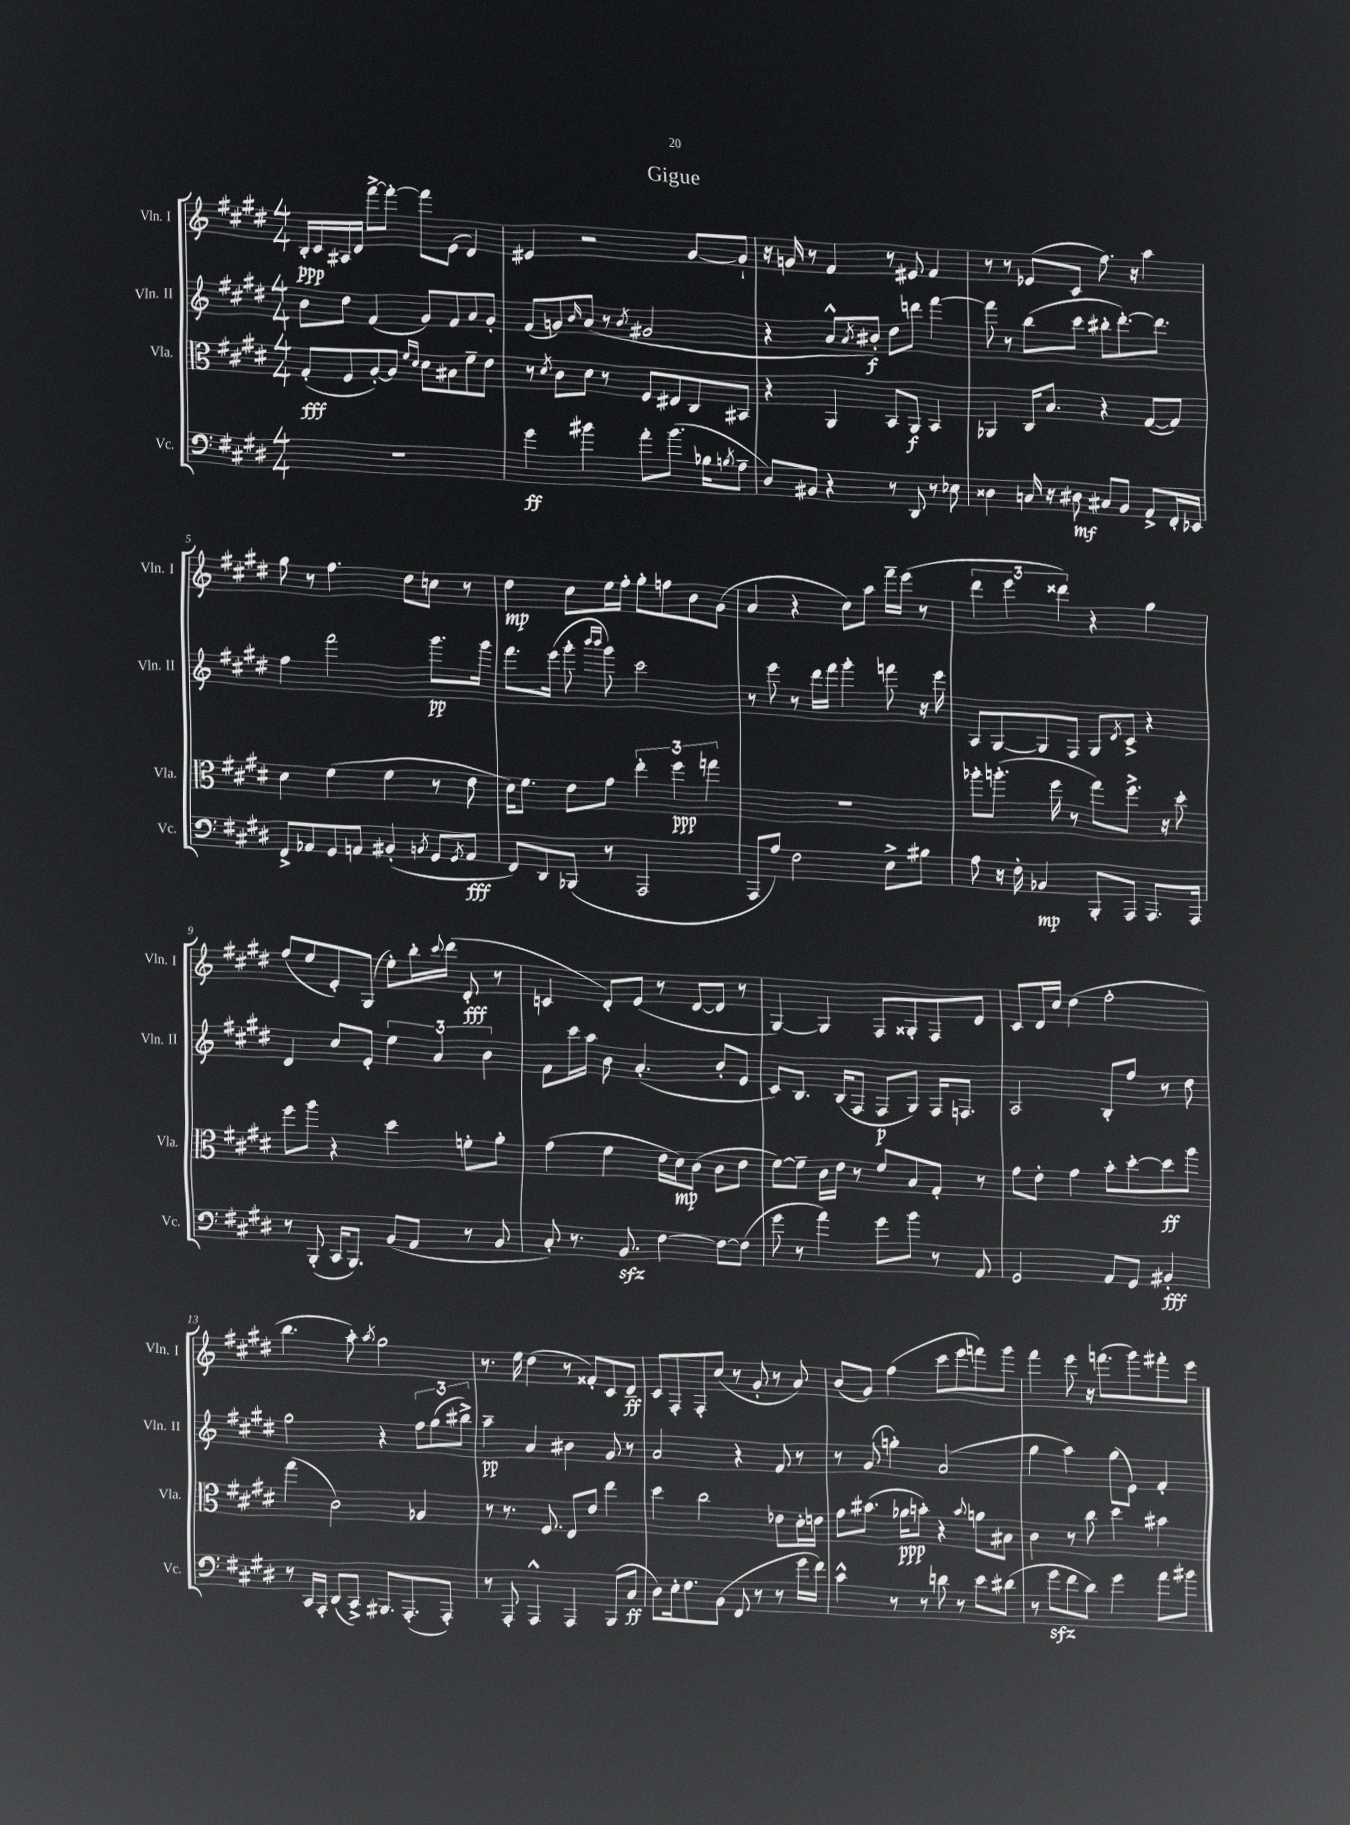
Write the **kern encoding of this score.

**kern	**dynam	**kern	**dynam	**kern	**dynam	**kern	**dynam
*part4	*part4	*part3	*part3	*part2	*part2	*part1	*part1
*staff4	*staff4	*staff3	*staff3	*staff2	*staff2	*staff1	*staff1
*I"Vc.	*	*I"Vla.	*	*I"Vln. II	*	*I"Vln. I	*
*I'Vc.	*	*I'Vla.	*	*I'Vln. II	*	*I'Vln. I	*
*clefF4	*	*clefC3	*	*clefG2	*	*clefG2	*
*k[f#c#g#d#]	*	*k[f#c#g#d#]	*	*k[f#c#g#d#]	*	*k[f#c#g#d#]	*
*M4/4	*	*M4/4	*	*M4/4	*	*M4/4	*
=1	=1	=1	=1	=1	=1	=1	=1
1r	.	(8G#'/L	fff	8b\L	.	16B'/LL	ppp
.	.	.	.	.	.	16c#/	.
.	.	8F#/	.	8dd#\J	.	16A#X/	.
.	.	.	.	.	.	16d#/JJ	.
.	.	[8A'/)	.	(4f#/	.	[8fff#^\L	.
.	.	8A/J]	.	.	.	8fff#'\J_	.
.	.	16qqf#/LL	.	.	.	.	.
.	.	16qqd#/JJ	.	.	.	.	.
.	.	8d#\L	.	8g#/L)	.	8fff#\L]	.
.	.	8B#X\	.	8f#/	.	(8e\J	.
.	.	8f#~\	.	8a/	.	4d#/)	.
.	.	8e\J	.	8g#'/J	.	.	.
=2	=2	=2	=2	=2	=2	=2	=2
4g#\	ff	8r	.	(8f#/L	.	4e#X/	.
.	.	8qd#/	.	.	.	.	.
.	.	8c#\L	.	8gn/)	.	.	.
.	.	.	.	16qqb/	.	.	.
4b#X\	.	8d#\J	.	(8a/J	.	2r	.
.	.	8r	.	8r	.	.	.
.	.	.	.	8qb/	.	.	.
8a'\L	.	8F#/L	.	2g#X/	.	.	.
(8.b#\J	.	8E#X/	.	.	.	.	.
.	.	8C#/	.	.	.	[8g#/L	.
16B-X\KL	.	.	.	.	.	.	.
8qBn/	.	.	.	.	.	.	.
8A~\J	.	8BB#X/J	.	.	.	8g#`/J]	.
=3	=3	=3	=3	=3	=3	=3	=3
8D#/L)	.	4r	.	4r	.	16r	.
.	.	.	.	.	.	16gn/	.
8BB#X/J	.	.	.	.	.	8r	.
4r	.	4AA/	.	8a^^/L	.	4f#/	.
.	.	.	.	8qa/	.	.	.
.	.	.	.	8b#X'/J)	f	.	.
8r	.	8BB/L	.	8dd#\L	.	8r	.
8DD#/	.	8AA/J	f	8dddn\J	.	8e#X/	.
8r	.	4BB/	.	[4fff#\	.	4f#/	.
8E-X\	.	.	.	.	.	.	.
=4	=4	=4	=4	=4	=4	=4	=4
4D##X\	.	4AA-X/	.	8fff#\]	.	8r	.
.	.	.	.	8r	.	8r	.
16Cn/	.	16C#/KL	.	(8bb\L	.	(8e-X/L	.
16r	.	8.B/J	.	.	.	.	.
8D#X\	mf	.	.	8ccc#\J	.	8c#/J	.
8C#X/L	.	4r	.	8bb#X'\L	.	8.ff#\)	.
8BB/J	.	.	.	[8.ddd#'\)	.	.	.
.	.	.	.	.	.	16r	.
8AA^/L	.	([8G#/L	.	.	.	4aa\	.
.	.	.	.	8.ddd#\J]	.	.	.
16FF#'/L	.	8G#/J])	.	.	.	.	.
16EE-X/JJ	.	.	.	.	.	.	.
!!LO:LB:g=z
=5	=5	=5	=5	=5	=5	=5	=5
8FF#^/L	.	4d#\	.	4ff#\	.	8gg#\	.
8AA-X/	.	.	.	.	.	8r	.
8GG#/	.	(4f#\	.	2fff#\	.	4.ff#\	.
8AAn/J	.	.	.	.	.	.	.
(4BB#X'/	.	4f#\	.	.	.	.	.
.	.	.	.	.	.	8dd#\L	.
8qBBn/	.	.	.	.	.	.	.
8GG#/L	.	8r	.	8.ggg#\L	pp	8ccn\J	.
8qGG#/	.	.	.	.	.	.	.
8AA/J	fff	8e\	.	.	.	8r	.
.	.	.	.	16ggg#\Jk	.	.	.
=6	=6	=6	=6	=6	=6	=6	=6
8FF#/L)	.	16d#\KL)	.	8.fff#\L	.	4dd#\	mp
.	.	8.f#\J	.	.	.	.	.
8DD#/	.	.	.	.	.	.	.
.	.	.	.	(16eee\Jk	.	.	.
(8BBB-X/J	.	8e\L	.	8ggg#'\	.	8cc#\L	.
.	.	.	.	16qqbbb/LL	.	.	.
.	.	.	.	16qqbbb/JJ	.	.	.
8r	.	8g#\J	.	8ggg#\)	.	16ee\L	.
.	.	.	.	.	.	16ff#'\JJ	.
2AAA/	.	6ee'\	.	2ccc#\	.	8gg#'\L	.
.	.	.	.	.	.	8ffn\	.
.	.	6ff#\	ppp	.	.	.	.
.	.	.	.	.	.	8b\	.
.	.	6ggn\	.	.	.	.	.
.	.	.	.	.	.	(8g#\J	.
=7	=7	=7	=7	=7	=7	=7	=7
8AAA/L	.	1r	.	8r	.	4a/	.
8A/J)	.	.	.	8eee\	.	.	.
2F#\	.	.	.	8r	.	4r	.
.	.	.	.	16ddd#\LL	.	.	.
.	.	.	.	16fff#\JJ	.	.	.
.	.	.	.	4ggg#'\	.	8cc#\L)	.
.	.	.	.	.	.	8aa\J	.
8E^\L	.	.	.	8fffn\	.	16fff#~\LL	.
.	.	.	.	.	.	(16eee\JJ	.
8B#X\J	.	.	.	16r	.	8r	.
.	.	.	.	16eee\	.	.	.
=8	=8	=8	=8	=8	=8	=8	=8
8A\	.	8aa-X'\L	.	8A/L	.	6ddd#\	.
16r	.	(8.aan'\J	.	[8G#/	.	.	.
.	.	.	.	.	.	6eee\	.
16F#'\	.	.	.	.	.	.	.
4BB-X/	mp	.	.	8G#/]	.	.	.
.	.	16ff#\	.	.	.	.	.
.	.	.	.	.	.	6ddd##X\)	.
.	.	8r	.	8F#/J	.	.	.
8BBB'/L	.	8gg#\L)	.	8G#/L	.	4r	.
.	.	.	.	8qd#/	.	.	.
8AAA/J	.	8.ff#^\J	.	8c#^/J	.	.	.
8.AAA/L	.	.	.	4r	.	4gg#\	.
.	.	16r	.	.	.	.	.
.	.	8dd#'\	.	.	.	.	.
16AAA/Jk	.	.	.	.	.	.	.
!!LO:LB:g=z
=9	=9	=9	=9	=9	=9	=9	=9
8r	.	8ff#\L	.	4d#/	.	(8ff#/L	.
(8BBB'/	.	8aa\J	.	.	.	8ee/	.
16CC#/KL	.	4r	.	8cc#/L	.	8e'/)	.
8.BBB/J)	.	.	.	.	.	.	.
.	.	.	.	8e'/J	.	(8G#/J	.
(8BB/L	.	4dd#\	.	6ee\	.	8ee'\L)	.
8AA/J	.	.	.	.	.	16bb'\L	.
.	.	.	.	6a/	.	.	.
.	.	.	.	.	.	8qqccc#/	.
.	.	.	.	.	.	(16ddd#\JJ	.
8r	.	8fn'\L	.	.	.	8d#'/	fff
.	.	.	.	6b\	.	.	.
8BB/	.	8a'\J	.	.	.	8r	.
=10	=10	=10	=10	=10	=10	=10	=10
8C#'/)	.	(4g#\	.	8f#\L	.	4cn/	.
8.r	.	.	.	16ccc#\L	.	.	.
.	.	.	.	16aa\JJ	.	.	.
.	.	4f#\	.	8b\	.	8d#'/L)	.
8.BBzz/	.	.	.	.	.	.	.
.	.	.	.	(4.a'/	.	(8e/J	.
[4F#\	.	16e\LL	.	.	.	8r	.
.	.	16d#\J)	mp	.	.	.	.
.	.	(8c#\J	.	.	.	[8d#/L	.
8F#\L_	.	8c#\L	.	8b'/L	.	8d#/J]	.
(8F#\J]	.	8e\J	.	8e/J	.	8r	.
=11	=11	=11	=11	=11	=11	=11	=11
8g#\	.	[8f#\L)	.	8c#/L)	.	[4G#/)	.
8r	.	8f#~\J]	.	8.B/J	.	.	.
4a\)	.	16c#\LL	.	.	.	4G#/]	.
.	.	16e\JJ	.	(16B/KL	.	.	.
.	.	8r	.	8F#/J	.	.	.
8g#\L	.	8f#/L	.	8F#/L	p	8F#/L	.
8b\J	.	8B/	.	8G#/J)	.	8G##X'/	.
8r	.	8G#'/J	.	16F#/KL	.	8F#/	.
.	.	.	.	8.Fn/J	.	.	.
8AA/	.	8r	.	.	.	8d#/J	.
=12	=12	=12	=12	=12	=12	=12	=12
2GG#/	.	8g#\L	.	2A/	.	8c#/L	.
.	.	8e'\J	.	.	.	16d#/L	.
.	.	.	.	.	.	16cc#/JJ	.
.	.	4g#\	.	.	.	(4dd#\	.
8AA/L	.	8b'\L	.	8B'/L	.	2ff#'\	.
8GG#/J	.	[8dd#'\	.	8ff#/J	.	.	.
4BB#X'/	fff	8dd#\]	ff	8r	.	.	.
.	.	8aa\J	.	8dd#\	.	.	.
!!LO:LB:g=z
=13	=13	=13	=13	=13	=13	=13	=13
8r	.	(4gg#\	.	2gg#\	.	4.bb\	.
16CC#/LL	.	.	.	.	.	.	.
16AAA'/JJ	.	.	.	.	.	.	.
(8DD#/L	.	2c#\)	.	.	.	.	.
8CC#^/J)	.	.	.	.	.	8aa'\)	.
.	.	.	.	.	.	8qaa/	.
8.BBB#X/L	.	.	.	4r	.	2gg#\	.
(8.AAA'/	.	.	.	.	.	.	.
.	.	4A-X/	.	12ff#\L	.	.	.
.	.	.	.	(12gg#\	.	.	.
8AAA'/J)	.	.	.	.	.	.	.
.	.	.	.	12bb#X^\J)	.	.	.
=14	=14	=14	=14	=14	=14	=14	=14
8r	.	8r	.	4aa~\	pp	8.r	.
8AAA'/	.	8.r	.	.	.	.	.
.	.	.	.	.	.	16ee\	.
4AAA^^/	.	.	.	4a/	.	(4dd#\	.
.	.	8.F#/	.	.	.	.	.
4AAA/	.	8E/L	.	4b#X\	.	8r	.
.	.	8e/J	.	.	.	8f##X'/L)	.
(8BBB/L	.	4ee\	.	8g#/	.	8c#/	.
8C#/J	ff	.	.	8r	.	8d#~/J	ff
=15	=15	=15	=15	=15	=15	=15	=15
8D#\L)	.	4dd#\	.	2a/	.	8c#/L	.
16E'\k	.	.	.	.	.	8F#'/	.
8.F#\	.	.	.	.	.	.	.
.	.	2cc#\	.	.	.	8F#'/	.
(8BB\J	.	.	.	.	.	(8cc#/J	.
8FF#/	.	.	.	4r	.	8r	.
8r	.	.	.	.	.	8g#'/	.
8r	.	8e-X\L	.	8f#/	.	8r	.
16g#\LL	.	16d#'\L	.	8r	.	8a/)	.
16f#\JJ)	.	16en\JJ	.	.	.	.	.
=16	=16	=16	=16	=16	=16	=16	=16
4c#^^\	.	8g#\L	.	8r	.	(8b/L	.
.	.	(8.b#X\J	.	(8g#/	.	8g#/J)	.
8r	.	.	.	4ggn'\)	.	(4ff#\	.
.	.	16a-X\KL	ppp	.	.	.	.
8r	.	8bn'\J)	.	.	.	.	.
8dn\	.	4r	.	(2a/	.	8ccc#\L	.
8r	.	.	.	.	.	8eee\	.
.	.	8qqb/	.	.	.	.	.
8e\L	.	8an\L	.	.	.	8fffn\)	.
(8d#X\J	.	8B#X\J	.	.	.	8ggg#\J	.
=17	=17	=17	=17	=17	=17	=17	=17
8r	.	4c#\	.	4gg#\	.	4fff#\	.
8g#zz\L	.	.	.	.	.	.	.
8f#\	.	8r	.	4aa\)	.	8eee\	.
8d#\J)	.	8cc#\	.	.	.	16r	.
.	.	.	.	.	.	(8.fffn\L	.
4g#\	.	4dd#\	.	(8gg#\L	.	.	.
.	.	.	.	8e\J)	.	8ggg#\)	.
8a\L	.	4b#X\	.	4f#'/	.	8fff#X'\	.
8b#X\J	.	.	.	.	.	8eee\J	.
==	==	==	==	==	==	==	==
*-	*-	*-	*-	*-	*-	*-	*-
